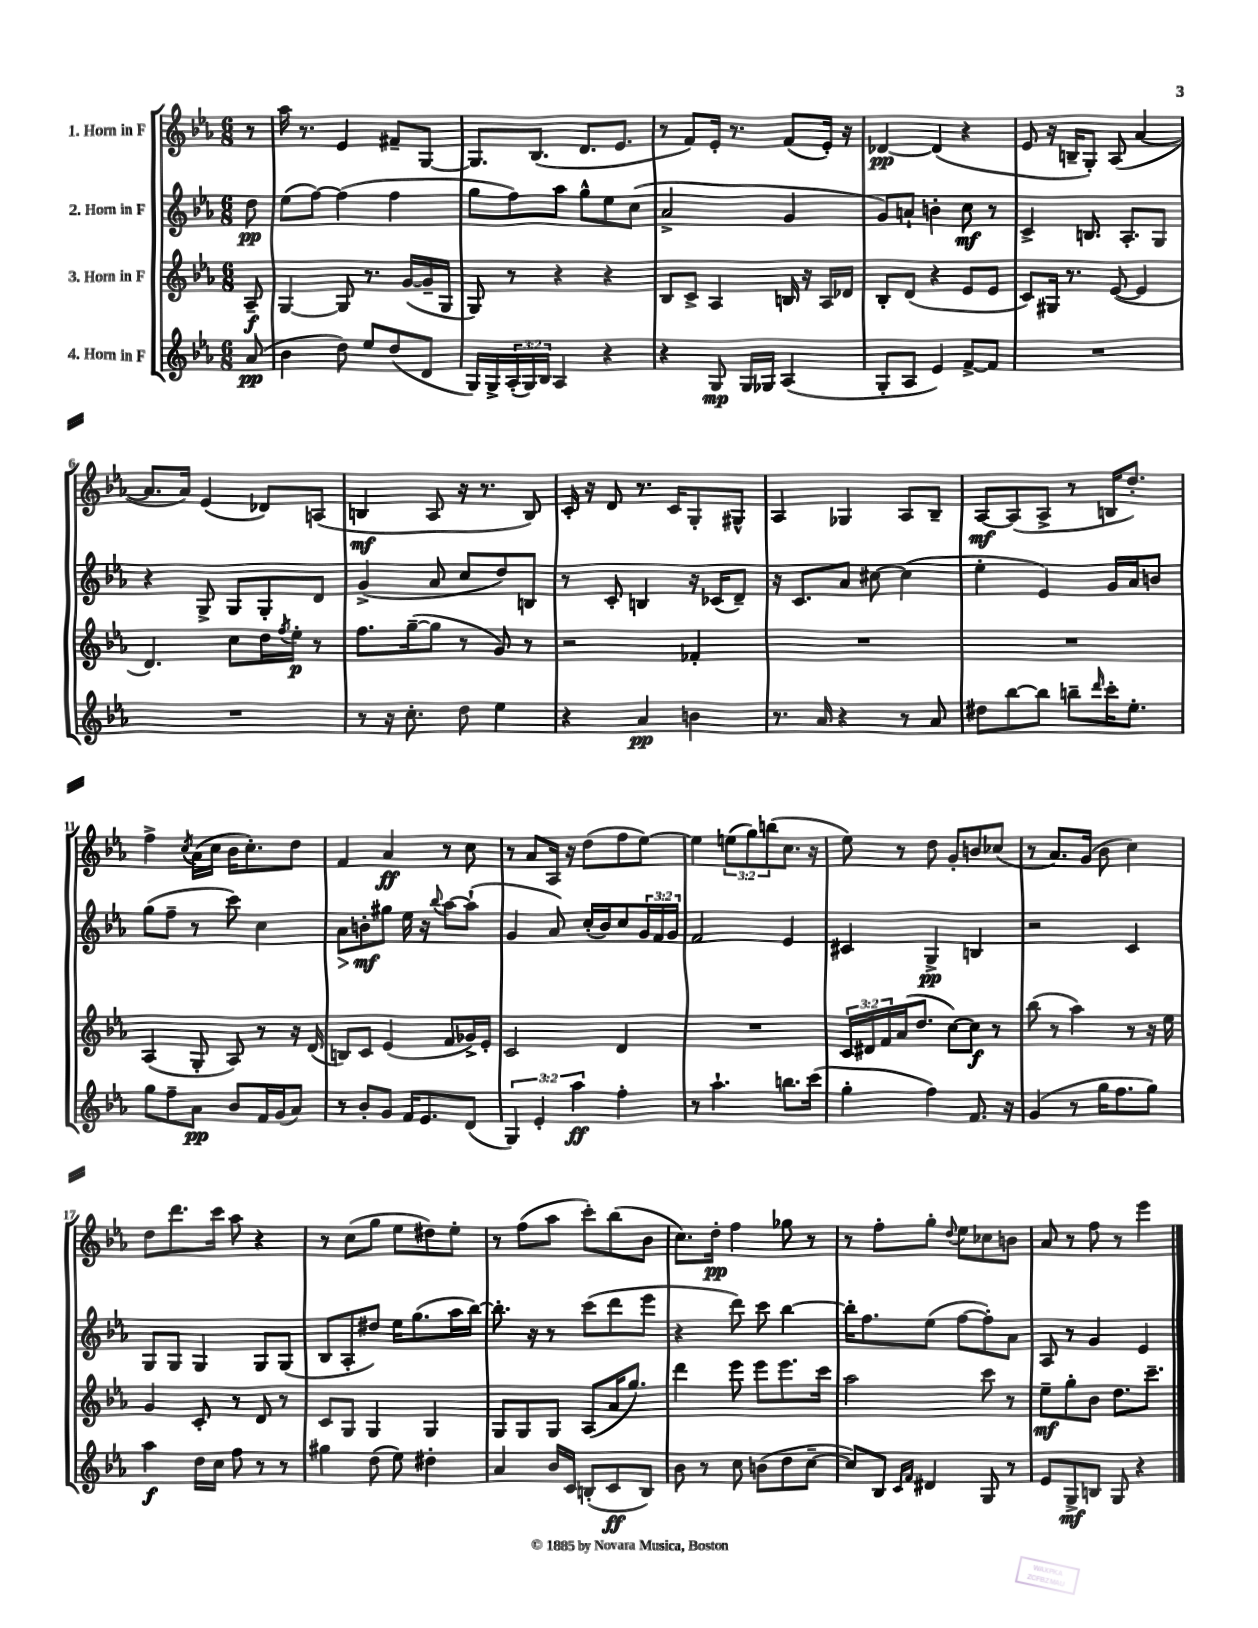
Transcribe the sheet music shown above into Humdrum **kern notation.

**kern	**dynam	**kern	**dynam	**kern	**dynam	**kern	**dynam
*part4	*part4	*part3	*part3	*part2	*part2	*part1	*part1
*staff4	*staff4	*staff3	*staff3	*staff2	*staff2	*staff1	*staff1
*I"4. Horn in F	*	*I"3. Horn in F	*	*I"2. Horn in F	*	*I"1. Horn in F	*
*clefG2	*	*clefG2	*	*clefG2	*	*clefG2	*
*k[b-e-a-]	*	*k[b-e-a-]	*	*k[b-e-a-]	*	*k[b-e-a-]	*
*M6/8	*	*M6/8	*	*M6/8	*	*M6/8	*
=	=	=	=	=	=	=	=
(8a-/	pp	8A-~/	f	8dd\	pp	8r	.
=1	=1	=1	=1	=1	=1	=1	=1
4b-\	.	[4G/	.	(8ee-\L	.	16aa-\	.
.	.	.	.	.	.	8.r	.
.	.	.	.	[8ff\J)	.	.	.
8dd\)	.	8G/]	.	(4ff\]	.	4e-/	.
8ee-/L	.	8.r	.	.	.	.	.
(8dd/	.	.	.	4ff\	.	8f#X~/L	.
.	.	([16g/LL	.	.	.	.	.
8d/J	.	16g~/]	.	.	.	[8G/J	.
.	.	16G/JJ	.	.	.	.	.
=2	=2	=2	=2	=2	=2	=2	=2
16G/LL)	.	8G/)	.	8gg\L	.	8.G/L]	.
16G^/	.	.	.	.	.	.	.
(24A-'/	.	8r	.	8ff\)	.	.	.
24G/)	.	.	.	.	.	.	.
.	.	.	.	.	.	(8.B-/J	.
24B-/JJ	.	.	.	.	.	.	.
4A-/	.	4r	.	8aa-\J	.	.	.
.	.	.	.	8gg^^\L	.	8.d/L	.
4r	.	4r	.	8ee-\	.	.	.
.	.	.	.	.	.	8.e-/J	.
.	.	.	.	(8cc\J	.	.	.
=3	=3	=3	=3	=3	=3	=3	=3
4r	.	8B-/L	.	2a-^/	.	8r	.
.	.	8c^/J	.	.	.	8f/L)	.
8G/	mp	4A-/	.	.	.	16e-'/Jk	.
.	.	.	.	.	.	8.r	.
16G/LL	.	.	.	.	.	.	.
16G-X/JJ	.	.	.	.	.	.	.
(4A-/	.	16Bn/	.	4g/	.	(8f/L	.
.	.	16r	.	.	.	.	.
.	.	16A-/LL	.	.	.	16e-'/Jk)	.
.	.	16d-X/JJ	.	.	.	16r	.
=4	=4	=4	=4	=4	=4	=4	=4
8G'/L	.	8B-'/L	.	8g/L)	.	[4d-X/	pp
8A-/J	.	(8d/J	.	8an`/J	.	.	.
4e-/)	.	4r	.	4bn'\	.	(4d-/]	.
[8f^/L	.	8e-/L	.	8cc\	mf	4r	.
8f/J]	.	8e-/J	.	8r	.	.	.
=5	=5	=5	=5	=5	=5	=5	=5
2.r	.	8c/L)	.	4c^/	.	8e-/	.
.	.	16G#X/Jk	.	.	.	16r	.
.	.	8.r	.	.	.	16Bn~/KL	.
.	.	.	.	8.Bn/	.	8G'/J)	.
.	.	([8e-/	.	.	.	(8A-/	.
.	.	.	.	8.A-'/L	.	.	.
.	.	4e-/]	.	.	.	[4a-/	.
.	.	.	.	8G/J	.	.	.
!!LO:LB:g=z
=6	=6	=6	=6	=6	=6	=6	=6
2.r	.	4.d/)	.	4r	.	8.a-/L]	.
.	.	.	.	.	.	16a-/Jk)	.
.	.	.	.	8G^/	.	(4e-/	.
.	.	8cc\L	.	8G/L	.	.	.
.	.	16dd\L	.	8G'/	.	8d-X/L)	.
.	.	8qff/	.	.	.	.	.
.	.	16ee-'\JJ	p	.	.	.	.
.	.	8r	.	8d/J	.	(8An/J	.
=7	=7	=7	=7	=7	=7	=7	=7
8r	.	8.ff\L	.	(4g^/	.	4Bn/	mf
16r	.	.	.	.	.	.	.
8.cc'\	.	([16gg~\k	.	.	.	.	.
.	.	8gg\J]	.	8a-/	.	8A-/	.
8dd\	.	8r	.	8cc/L	.	16r	.
.	.	.	.	.	.	8.r	.
4ee-\	.	8g/)	.	8dd/)	.	.	.
.	.	8r	.	8Bn/J	.	8B/)	.
=8	=8	=8	=8	=8	=8	=8	=8
4r	.	2r	.	8r	.	16c'/	.
.	.	.	.	.	.	16r	.
.	.	.	.	8c'/	.	8d/	.
4a-/	pp	.	.	4Bn/	.	8.r	.
.	.	.	.	.	.	16c/KL	.
4bn\	.	4f-X'/	.	16r	.	8G'/	.
.	.	.	.	(16c-X/KL	.	.	.
.	.	.	.	8d~/J)	.	8G#X^^/J	.
=9	=9	=9	=9	=9	=9	=9	=9
8.r	.	2.r	.	16r	.	4A-/	.
.	.	.	.	8.c/L	.	.	.
16a-/	.	.	.	.	.	.	.
4r	.	.	.	8a-/J	.	4G-X/	.
.	.	.	.	[8cc#X\	.	.	.
8r	.	.	.	(4cc#\]	.	8A-/L	.
8a-/	.	.	.	.	.	8B-~/J	.
=10	=10	=10	=10	=10	=10	=10	=10
8dd#X\L	.	2.r	.	4ee-'\	.	[8A-/L	mf
[8bb-\	.	.	.	.	.	(8A-/]	.
8bb-\J]	.	.	.	4e-/)	.	8A-^/J	.
8bbn~\L	.	.	.	.	.	8r	.
16qqddd/	.	.	.	.	.	.	.
16ccc'\K	.	.	.	16g/LL	.	16Bn/KL	.
8.ee-'\J	.	.	.	16a-/J	.	8.dd'/J)	.
.	.	.	.	8bn/J	.	.	.
!!LO:LB:g=z
=11	=11	=11	=11	=11	=11	=11	=11
8gg\L	.	(4A-/	.	(8gg\L	.	4ff^\	.
8ff~\	.	.	.	8ff~\J	.	.	.
.	.	.	.	.	.	8qcc/	.
8a-\J	pp	8G'/	.	8r	.	(16a-\LL	.
.	.	.	.	.	.	16cc\JJ	.
8b-/L	.	8A-/)	.	8ccc\)	.	16b-\KL	.
.	.	.	.	.	.	8.cc'\)	.
16f/L	.	8r	.	4cc\	.	.	.
(16g/J	.	.	.	.	.	.	.
8a-/J)	.	16r	.	.	.	8dd\J	.
.	.	(16d/	.	.	.	.	.
=12	=12	=12	=12	=12	=12	=12	=12
!	!	!	!	!	!LO:HP:b	!	!
8r	.	8Bn/L)	.	8a-\L	>	4f/	.
8b-'/L	.	8c/J	.	8bn'\	mf	.	.
8g/J	.	(4e-/	.	8gg#X\J	]	4a-/	ff
16f/KL	.	.	.	16ee-\	.	.	.
8.e-/	.	.	.	16r	.	.	.
.	.	.	.	8qqbb-/	.	.	.
.	.	8f/L	.	[8aa-\L	.	8r	.
(8d/J	.	16g-X^/L)	.	(8aa-`\J]	.	8cc\	.
.	.	16e-'/JJ	.	.	.	.	.
=13	=13	=13	=13	=13	=13	=13	=13
6G/)	.	2c/	.	4g/	.	8r	.
.	.	.	.	.	.	8a-/L	.
6e-'/	.	.	.	.	.	.	.
.	.	.	.	8a-/)	.	16A-/Jk	.
.	.	.	.	.	.	16r	.
6aa-\	ff	.	.	.	.	.	.
.	.	.	.	(16cc'/LL	.	(8dd\L	.
.	.	.	.	16b-/J)	.	.	.
4ff'\	.	4d/	.	8cc/	.	8ff\	.
.	.	.	.	24g/L	.	[8ee-\J)	.
.	.	.	.	24f/	.	.	.
.	.	.	.	24g/JJ	.	.	.
=14	=14	=14	=14	=14	=14	=14	=14
8r	.	2.r	.	2f/	.	4ee-\]	.
4.aa-`\	.	.	.	.	.	.	.
.	.	.	.	.	.	(12een\L	.
.	.	.	.	.	.	12gg\)	.
.	.	.	.	.	.	(12bbn\	.
8.bbn\L	.	.	.	4e-/	.	8.cc\J	.
(16ccc\Jk	.	.	.	.	.	16r	.
=15	=15	=15	=15	=15	=15	=15	=15
4gg'\	.	24c/LL	.	4c#X/	.	8ee-\)	.
.	.	24d#X/	.	.	.	.	.
.	.	24f/	.	.	.	.	.
.	.	(16a-/J	.	.	.	8r	.
.	.	8.dd/J	.	.	.	.	.
4ff\)	.	.	.	4G^/	pp	8dd\	.
.	.	[8cc\L)	.	.	.	8g'/L	.
8.f/	.	8cc\J]	f	4Bn/	.	8bn/	.
.	.	8r	.	.	.	(8cc-X/J	.
16r	.	.	.	.	.	.	.
=16	=16	=16	=16	=16	=16	=16	=16
(4g/	.	(8bb-\	.	2r	.	8r	.
.	.	8r	.	.	.	8.a-/L)	.
8r	.	4aa-\)	.	.	.	.	.
.	.	.	.	.	.	(16g/Jk	.
16gg\KL	.	.	.	.	.	8b-\	.
8.ff\	.	.	.	.	.	.	.
.	.	8r	.	4c/	.	4cc\)	.
8gg\J)	.	16r	.	.	.	.	.
.	.	16ee-\	.	.	.	.	.
!!LO:LB:g=z
=17	=17	=17	=17	=17	=17	=17	=17
4aa-\	f	4g/	.	8G/L	.	8dd\L	.
.	.	.	.	8G/J	.	8.ddd\	.
16dd\LL	.	8c'/	.	4G/	.	.	.
16cc\JJ	.	.	.	.	.	16ccc\Jk	.
8ff\	.	8r	.	.	.	8aa-\	.
8r	.	8d/	.	8G/L	.	4r	.
8r	.	8r	.	(8G/J	.	.	.
=18	=18	=18	=18	=18	=18	=18	=18
4gg#X\	.	8c/L	.	8B-/L	.	8r	.
.	.	8G/J	.	8A-'/	.	(8cc\L	.
(8dd\	.	4G/	.	8dd#X/J)	.	8gg\J	.
8ee-\)	.	.	.	16ee-\KL	.	8ee-\L	.
.	.	.	.	(8.gg\	.	.	.
4dd#X'\	.	4G/	.	.	.	8dd#X\)	.
.	.	.	.	16aa-\L	.	8ee-'\J	.
.	.	.	.	[16bb-\JJ)	.	.	.
=19	=19	=19	=19	=19	=19	=19	=19
4a-/	.	8G/L	.	8.bb-'\]	.	8r	.
.	.	8G/	.	.	.	(8ff\L	.
.	.	.	.	16r	.	.	.
16b-/LL	.	8G/J	.	8r	.	8aa-\J	.
16c/JJ	.	.	.	.	.	.	.
(8Bn'/L	.	(8A-/L	.	(8ccc\L	.	8ccc'\L)	.
8c/	ff	16a-/K	.	8ddd\	.	(8bb-\	.
.	.	8.gg/J)	.	.	.	.	.
8B/J)	.	.	.	8eee-\J	.	8b-\J	.
=20	=20	=20	=20	=20	=20	=20	=20
8b-\	.	4ddd\	.	4r	.	8.cc\L)	.
8r	.	.	.	.	.	.	.
.	.	.	.	.	.	16dd'\Jk	pp
8cc\	.	8eee-\	.	8ddd\)	.	4ff\	.
(8bn\L	.	8eee-\L	.	8ccc\	.	.	.
8dd\	.	8.eee-\	.	[4bb-\	.	8gg-X\	.
[8cc~\J	.	.	.	.	.	8r	.
.	.	16ccc\Jk	.	.	.	.	.
=21	=21	=21	=21	=21	=21	=21	=21
8cc/L])	.	2aa-\	.	16bb-'\KL]	.	8r	.
.	.	.	.	8.ff\	.	.	.
8B-/J	.	.	.	.	.	8ff'\L	.
16qqc/LL	.	.	.	.	.	.	.
16qqf/JJ	.	.	.	.	.	.	.
4d#X/	.	.	.	(8ee-\J	.	8gg'\J	.
.	.	.	.	.	.	8qqdd/	.
.	.	.	.	[8ff\L	.	8ee-\L	.
8G/	.	8ccc\	.	8ff'\])	.	8cc-X\	.
8r	.	8r	.	8a-\J	.	8bn\J	.
=22	=22	=22	=22	=22	=22	=22	=22
8e-/L	.	8ee-~\L	mf	8A-/	.	8a-/	.
8G^/	mf	8gg'\	.	8r	.	8r	.
8Bn/J	.	8b-\J	.	4g/	.	8ff\	.
8G/	.	8.dd\L	.	.	.	8r	.
4r	.	.	.	4e-/	.	4eee-\	.
.	.	8.ccc~\J	.	.	.	.	.
==	==	==	==	==	==	==	==
*-	*-	*-	*-	*-	*-	*-	*-
